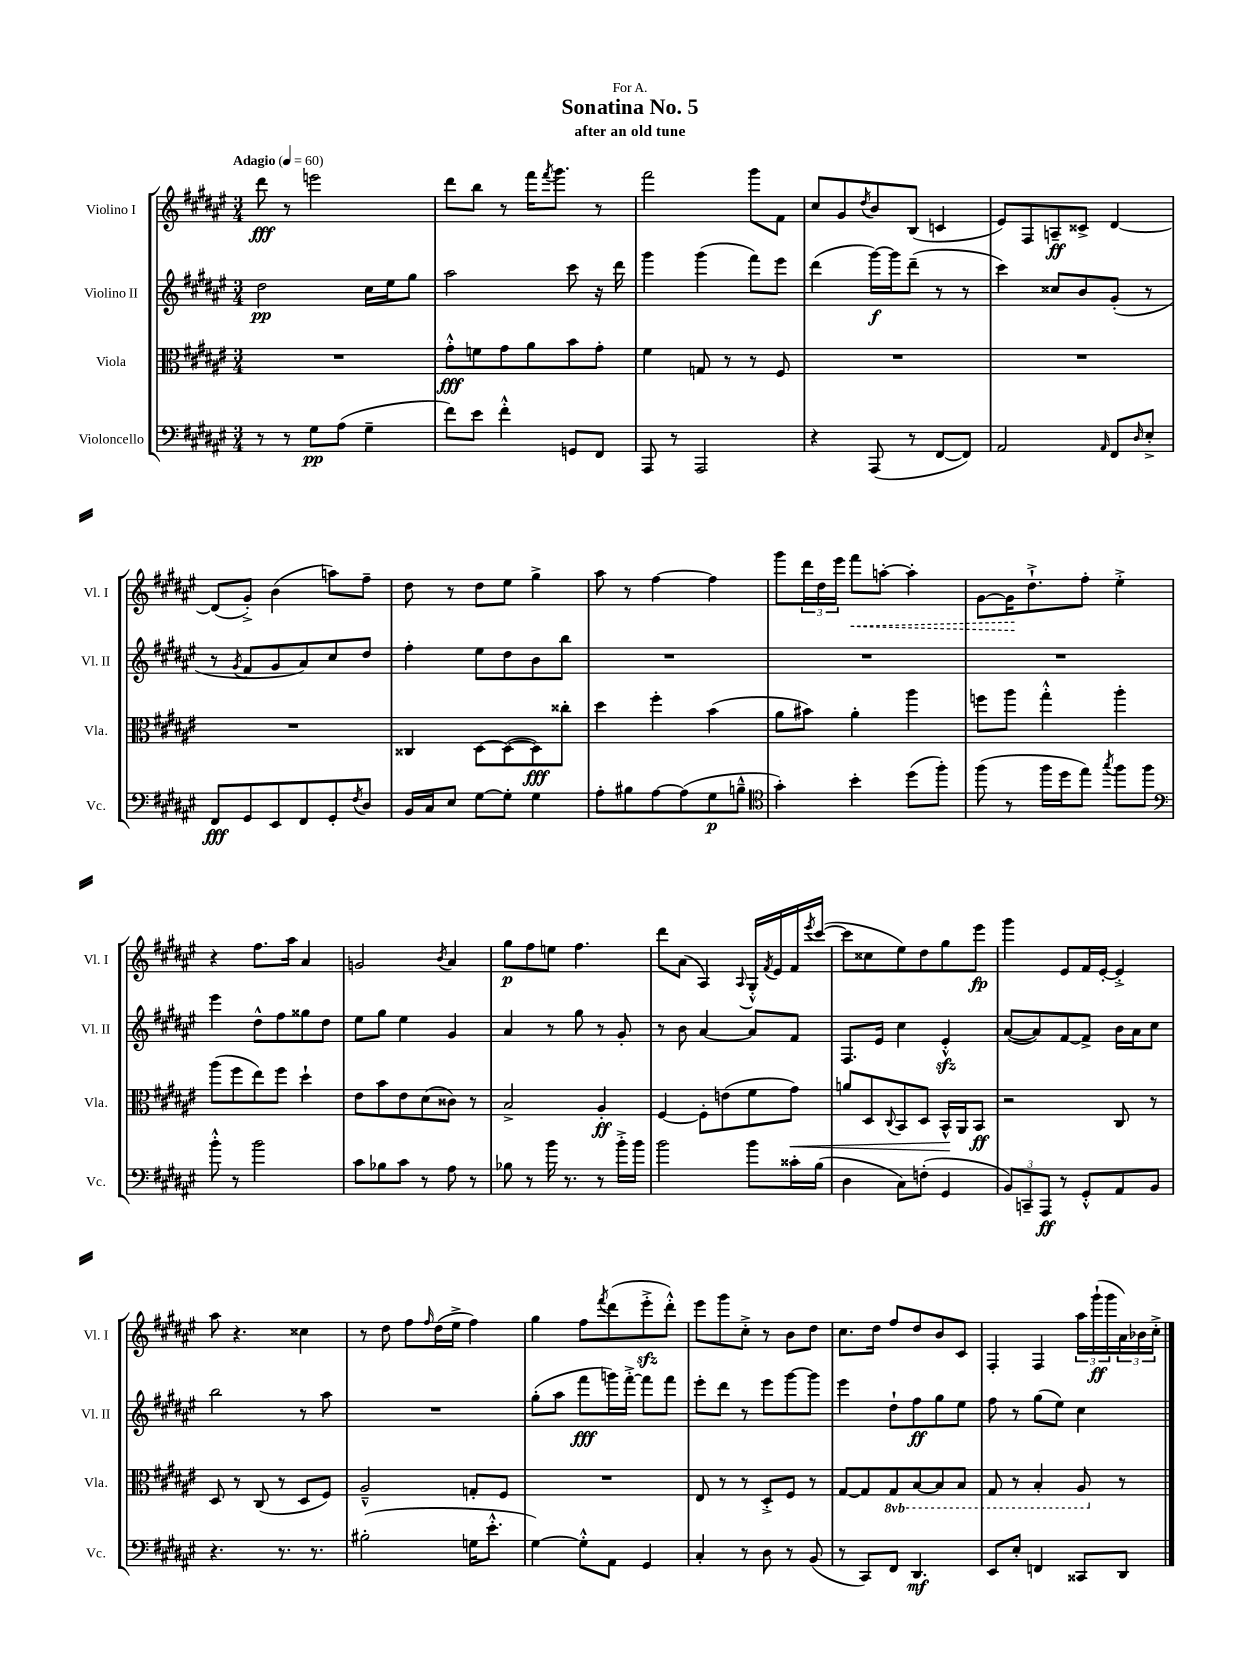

**kern	**kern	**kern	**kern
*staff4	*staff3	*staff2	*staff1
*clefF4	*clefC3	*clefG2	*clefG2
*k[f#c#g#d#a#e#]	*k[f#c#g#d#a#e#]	*k[f#c#g#d#a#e#]	*k[f#c#g#d#a#e#]
*M3/4	*M3/4	*M3/4	*M3/4
*MM60	*MM60	*MM60	*MM60
8r	2.r	2dd#	8ddd#
8r	.	.	8r
8G#	.	.	2eee
(8A#	.	.	.
4G#~	.	16cc#	.
.	.	16ee#	.
.	.	8gg#	.
=	=	=	=
8f#)	8g#'^^	2aa#	8ddd#
8e#	8f	.	8bb
4f#'^^	8g#	.	8r
.	8a#	.	16fff#
.	.	.	8qfff#
.	.	.	8.ggg#
8GG	8b	8ccc#	.
8FF#	8g#'	16r	8r
.	.	16ddd#	.
=	=	=	=
8AAA#	4f#	4ggg#	2fff#
8r	.	.	.
2AAA#	8G	(4ggg#	.
.	8r	.	.
.	8r	8fff#)	8ggg#
.	8F#	8eee#	8f#
=	=	=	=
4r	2.r	(4ddd#	8cc#
.	.	.	8g#
.	.	.	8qdd#
(8AAA#	.	[16ggg#)	8b
.	.	16ggg#]	.
8r	.	(8ddd#~	(8B
[8FF#	.	8r	4c
8FF#])	.	8r	.
=	=	=	=
2AA#	2.r	4ccc#)	8e#)
.	.	.	8F#
.	.	8cc##	8A~
.	.	8b	8c##^
16qqAA#	.	.	.
8FF#	.	(8g#'	[4d#
16qqD#	.	.	.
8E#'^	.	8r	.
=	=	=	=
8FF#	2.r	8r	(8d#]
.	.	8qg#	.
8GG#	.	8f#	8g#'^)
8EE#	.	8g#	(4b
8FF#	.	8a#)	.
8GG#'	.	8cc#	8aa)
8qF#	.	.	.
8D#	.	8dd#	8ff#~
=	=	=	=
16BB	4C##	4ff#'	8dd#
16C#	.	.	.
8E#	.	.	8r
[8G#	[8D#	8ee#	8dd#
8G#']	(8D#_	8dd#	8ee#
4G#	8D#])	8b	4gg#^
.	8cc##'	8bb	.
=	=	=	=
8A#'	4dd#	2.r	8aa#
8B#	.	.	8r
[8A#	4ff#'	.	[4ff#
(8A#]	.	.	.
8G#	(4b	.	4ff#]
8B~^^	.	.	.
=	=	=	=
*clefC4	*	*	*
4g#')	8a#	2.r	8ggg#
.	8b#)	.	24ddd#
.	.	.	24dd#
.	.	.	24eee#
4b'	4a#'	.	8fff#
.	.	.	[8aa'
(8dd#	4aa#	.	4aa']
8ff#')	.	.	.
=	=	=	=
(8ff#	8ff	2.r	[8g#
8r	8aa#	.	16g#]
.	.	.	8.dd#`^
16ff#	4gg#'^^	.	.
16dd#	.	.	.
8ee#)	.	.	8ff#'
8qgg#	.	.	.
8ff#	4aa#'	.	4ee#'^
8ff#	.	.	.
=	=	=	=
*clefF4	*	*	*
8b'^^	(8aa#	4eee#	4r
8r	8ff#	.	.
2b	8ee#)	8dd#^^	8.ff#
.	8ff#	8ff#	.
.	.	.	16aa#
.	4dd#`	8gg##	4a#
.	.	8dd#	.
=	=	=	=
8c#	8e#	8ee#	2g
8B-	8b	8gg#	.
8c#	8e#	4ee#	.
8r	(8d#	.	.
.	.	.	8qb
8A#	8c##)	4g#	4a#
8r	8r	.	.
=	=	=	=
8B-	2B^	4a#	8gg#
8r	.	.	8ff#
16b	.	8r	8ee
8.r	.	.	.
.	.	8gg#	4.ff#
8r	4A#'	8r	.
16b'^	.	8g#'	.
16b	.	.	.
=	=	=	=
2b	[4F#	8r	8ddd#
.	.	8b	(8a#
.	8F#']	[4a#	4A#)
.	(8e	.	.
.	.	.	8qqA#
8b	8f#	8a#]	16G#'^^
.	.	.	8qf#
.	.	.	16e#
16c##'	8g#)	8f#	16f#
.	.	.	8qeee#
(16B	.	.	([16ccc#
=	=	=	=
4D#	8a	8.F#	8ccc#]
.	8D#	.	8cc##
.	.	16e#	.
.	8qqC#	.	.
8C#)	8BB	4cc#	8ee#)
(8F'	8D#	.	8dd#
4GG#	16BB^^	4e#'^^	8gg#
.	16AA#	.	.
.	8BB	.	8eee#
=	=	=	=
12BB)	2r	([8a#	4ggg#
12CC~	.	.	.
.	.	8a#])	.
12AAA#	.	.	.
8r	.	[8f#	8e#
8GG#'^^	.	8f#^]	16f#
.	.	.	[16e#'
8AA#	8C#	16b	4e#'^]
.	.	16a#	.
8BB	8r	8cc#	.
=	=	=	=
4.r	8D#	2bb	8aa#
.	8r	.	4.r
.	(8C#	.	.
8.r	8r	.	.
.	8D#	8r	4cc##
8.r	.	.	.
.	8F#)	8aa#	.
=	=	=	=
(2B#'	2A#~^^	2.r	8r
.	.	.	8dd#
.	.	.	8ff#
.	.	.	16qqff#
.	.	.	(16dd#
.	.	.	16ee#^
16G	8G'	.	4ff#)
8.e#'^^	.	.	.
.	8F#	.	.
=	=	=	=
[4G#)	2.r	(8gg#'	4gg#
.	.	8aa#	.
8G#'^^]	.	8fff#	8ff#
.	.	.	8qfff#
8AA#	.	16ggg)	(8ddd#
.	.	[16fff#'^	.
4GG#	.	8fff#]	8eee#'^
.	.	8fff#	8ddd#'^^)
=	=	=	=
4C#'	8E#	8eee#'	8eee#
.	8r	8ddd#	8ggg#
8r	8r	8r	8cc#'^
8D#	8D#'^	8eee#	8r
8r	8F#	[8ggg#	8b
(8BB	8r	8ggg#]	8dd#
=	=	=	=
8r	[8G#	4eee#	8.cc#
8CC#)	8G#]	.	.
.	.	.	16dd#
8FF#	8GG#	8dd#`	8ff#
4.DD#	[8BB	8ff#	8dd#
.	8BB]	8gg#	8b
.	8BB	8ee#	8c#
=	=	=	=
8EE#	8GG#	8ff#	4F#'
8E#'	8r	8r	.
4FF	4BB'	(8gg#	4F#
.	.	8ee#)	.
8CC##	8AA#	4cc#	24aa#
.	.	.	(24ggg#`
.	.	.	24ggg#
8DD#	8r	.	24a#)
.	.	.	24b-
.	.	.	24cc#'^
==	==	==	==
*-	*-	*-	*-
